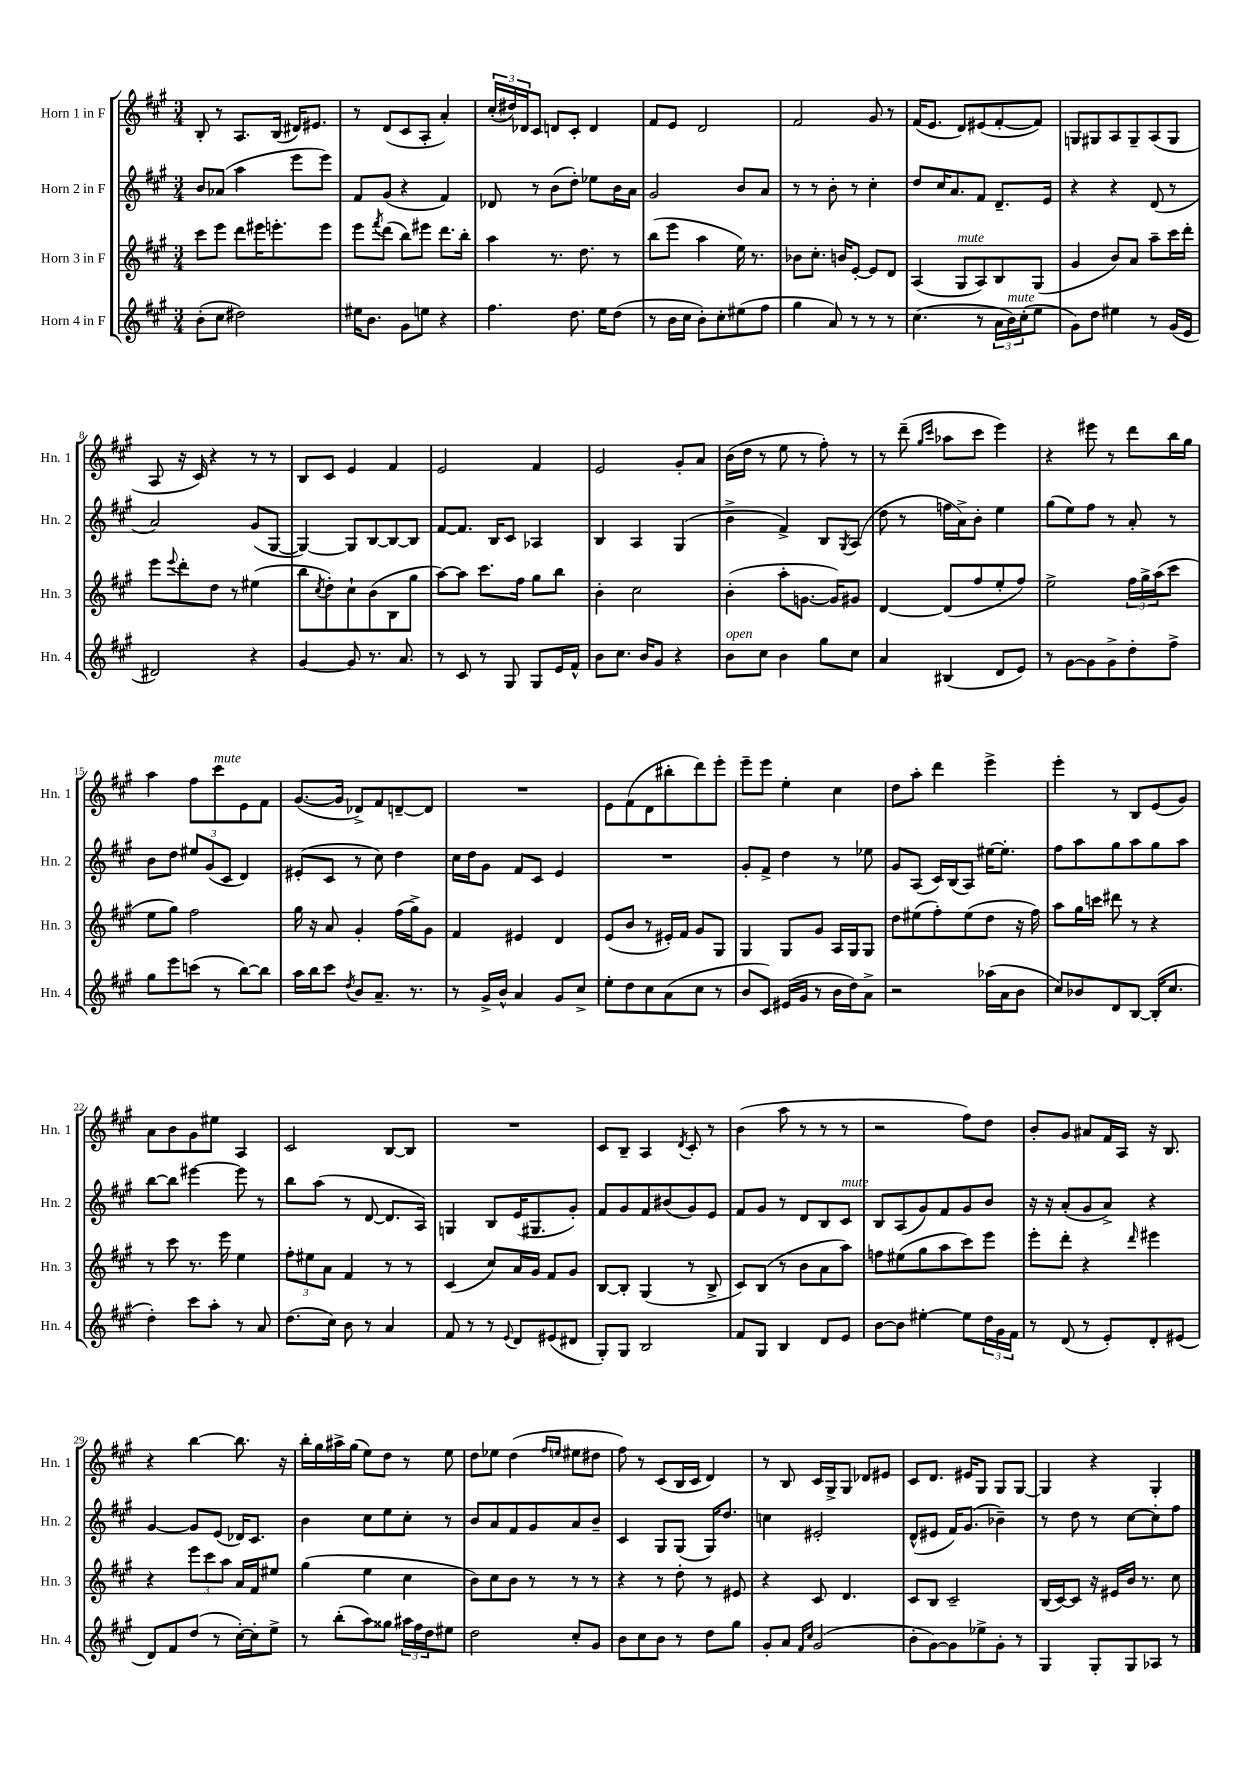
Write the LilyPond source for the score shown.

<<
\new StaffGroup <<
\new Staff = "s0" \with { instrumentName = "Horn 1 in F" shortInstrumentName = "Hn. 1" } {
    \clef treble \key a \major \numericTimeSignature \time 3/4
    b8-. r8 a8. b16( dis'16) eis'8. |
    r8 d'8( cis'8 a8-. a'4-.) |
    \tuplet 3/2 { cis''16-.( dis''16) des'16 } cis'8 d'8 cis'8-. d'4 |
    fis'8 e'8 d'2 |
    fis'2 gis'8 r8 |
    fis'16( e'8. d'8) eis'8( fis'8~-. fis'8) |
    g8 gis8 a8 gis8-- a8( gis8 |
    a8 r16 cis'16) r4 r8 r8 |
    b8 cis'8 e'4 fis'4 |
    e'2 fis'4 |
    e'2 gis'8-. a'8 |
    b'16( d''16 r8 e''8 r8 fis''8-.) r8 |
    r8 d'''8--( \grace { gis''16 cis'''16 } aes''8 cis'''8 e'''4) |
    r4 eis'''8 r8 d'''8 b''16 gis''16 |
    a''4 fis''8 cis'''8^\markup { \italic "mute" } e'8 fis'8 |
    gis'8.~( gis'16 des'8->) fis'8 d'8~-- d'8 |
    R2. |
    e'8 fis'8( d'8 bis''8-. d'''8) e'''8-. |
    e'''8-- e'''8 e''4-. cis''4 |
    d''8 a''8-. d'''4 e'''4-> |
    e'''4-. r8 b8 e'8( gis'8) |
    a'8 b'8 gis'8 eis''8 a4 |
    cis'2 b8~ b8 |
    R2. |
    cis'8 b8-- a4 \acciaccatura { d'8 } cis'8-. r8 |
    b'4( a''8 r8 r8 r8 |
    r2 fis''8) d''8 |
    b'8-. gis'8 ais'8 fis'16 a16 r16 b8. |
    r4 b''4~ b''8. r16 |
    b''16-. gis''16 ais''16-> gis''16( e''8) d''8 r8 e''8 |
    d''8 ees''8 d''4( \grace { fis''16 e''16 } eis''8 dis''8 |
    fis''8) r8 cis'8( b16 cis'16 d'4) |
    r8 b8 cis'16 gis16-> gis8 des'8 eis'8 |
    cis'8 d'8. eis'16 gis8 gis8 gis8~ |
    gis4 r4 gis4-. \bar "|." |
}
\new Staff = "s1" \with { instrumentName = "Horn 2 in F" shortInstrumentName = "Hn. 2" } {
    \clef treble \key a \major \numericTimeSignature \time 3/4
    b'8 aes'8( a''4 e'''8 e'''8) |
    fis'8 gis'8( r4 fis'4) |
    des'8 r8 b'8( d''8-.) ees''8 b'16 a'16 |
    gis'2 b'8 a'8 |
    r8 r8 b'8-. r8 cis''4-. |
    d''8 cis''16 a'8. fis'8 d'8.-- e'16 |
    r4 r4 d'8( r8 |
    a'2) gis'8( gis8~ |
    gis4~) gis8 b8~ b8~ b8 |
    fis'8~ fis'8. b16 cis'8 aes4 |
    b4 a4 gis4( |
    b'4-> fis'4->) b8 \acciaccatura { gis8 } a8( |
    d''8 r8 f''16 a'16->) b'8-. e''4 |
    gis''8( e''8) fis''8 r8 a'8-. r8 |
    b'8 d''8 \tuplet 3/2 { eis''8 gis'8( cis'8 } d'4) |
    eis'8-.( cis'8 r8 cis''8) d''4 |
    cis''16 d''16 gis'8 fis'8 cis'8 e'4 |
    R2. |
    gis'8-. fis'8-> d''4 r8 ees''8 |
    gis'8 a8( cis'16) b16( a8) eis''16~ eis''8.-. |
    fis''8 a''8 gis''8 a''8 gis''8 a''8 |
    b''8~ b''8 eis'''4~ eis'''8 r8 |
    b''8 a''8( r8 d'8~ d'8. a16) |
    g4 b8 e'16( gis8. gis'8-.) |
    fis'8 gis'8 fis'8 bis'8( gis'8) e'8 |
    fis'8 gis'8 r8 d'8 b8 cis'8^\markup { \italic "mute" } |
    b8 a8( gis'8) fis'8 gis'8 b'8 |
    r16 r16 a'8-.( gis'8 a'8->) r4 |
    gis'4~ gis'8 e'8( des'16) cis'8. |
    b'4 cis''8 e''8 cis''8-. r8 |
    b'8 a'8 fis'8 gis'8 a'8 b'8-- |
    cis'4 gis8 gis8( gis16) d''8. |
    c''4 eis'2-. |
    d'8-^( eis'8 fis'16) gis'8.( bes'4--) |
    r8 d''8 r8 cis''8~ cis''8-. fis''8 \bar "|." |
}
\new Staff = "s2" \with { instrumentName = "Horn 3 in F" shortInstrumentName = "Hn. 3" } {
    \clef treble \key a \major \numericTimeSignature \time 3/4
    cis'''8 e'''8 d'''8 eis'''16 e'''8.-. e'''8 |
    e'''8 \acciaccatura { fis'''8 } d'''8( b''8) eis'''8 d'''8. b''16-. |
    a''4 r8. d''8. r8 |
    b''8( e'''8 a''4 e''16) r8. |
    bes'8 cis''8.-. b'16 e'8~-. e'8 d'8 |
    a4( gis8^\markup { \italic "mute" } a8) b8 gis8( |
    gis'4 b'8) a'8 a''8-- cis'''16 d'''16-. |
    e'''8 \appoggiatura { e'''8 } d'''8-. d''8 r8 eis''4( |
    b''8 \acciaccatura { cis''8 } d''8-.) cis''8-! b'8( b8 gis''8 |
    a''8~) a''8 cis'''8. fis''16 gis''8 b''8 |
    b'4-. cis''2 |
    b'4-.( a''8-. g'8.~ g'16) gis'8 |
    d'4~ d'8( fis''8 e''8-. fis''8) |
    e''2-> \tuplet 3/2 { fis''16 gis''16-> a''16( } cis'''8 |
    e''8 gis''8) fis''2 |
    gis''16 r16 a'8 gis'4-. fis''16( gis''16->) gis'8 |
    fis'4 eis'4 d'4 |
    e'8( b'8 r8 eis'16-.) fis'16 gis'8 gis8 |
    gis4 gis8 gis'8 a16 gis16 gis8 |
    d''8 eis''8( fis''8-.) eis''8( d''8 r16 fis''16) |
    a''8 gis''16 c'''16 dis'''8 r8 r4 |
    r8 cis'''8 r8. e'''16 e''4 |
    \tuplet 3/2 { fis''8-. eis''8 a'8 } fis'4 r8 r8 |
    cis'4( cis''8) a'16 gis'16 fis'8 gis'8 |
    b8~ b8-. gis4( r8 b8-> |
    cis'8) b8( r8 b'8 a'8 a''8) |
    f''8 eis''8( gis''8 a''8 cis'''8) e'''8 |
    e'''8-. d'''8-. r4 \grace { d'''16 } eis'''4 |
    r4 \tuplet 3/2 { e'''8 cis'''8 a''8 } a'16 fis'16 eis''8 |
    gis''4( e''4 cis''4 |
    b'8) cis''8 b'8 r8 r8 r8 |
    r4 r8 d''8-. r8 eis'8 |
    r4 cis'8 d'4. |
    cis'8 b8 cis'2-- |
    b16( cis'16~) cis'8 r16 eis'16 b'16 r8. cis''8 \bar "|." |
}
\new Staff = "s3" \with { instrumentName = "Horn 4 in F" shortInstrumentName = "Hn. 4" } {
    \clef treble \key a \major \numericTimeSignature \time 3/4
    b'8-.( cis''8 dis''2) |
    eis''16 b'8. gis'8 e''8 r4 |
    fis''4. d''8. e''16 d''8( |
    r8 b'16 cis''16 b'8-.) cis''8-. eis''8( fis''8 |
    gis''4 a'8) r8 r8 r8 |
    cis''4.( r8 \tuplet 3/2 { a'16 b'16^\markup { \italic "mute" }) cis''16-.( } e''8 |
    gis'8) d''8 eis''4 r8 gis'16( e'16 |
    dis'2) r4 |
    gis'4~ gis'8 r8. a'8. |
    r8 cis'8 r8 gis8 gis8 e'16 fis'16-^ |
    b'8 cis''8. b'16 gis'8 r4 |
    b'8^\markup { \italic "open" } cis''8 b'4 gis''8 cis''8 |
    a'4 bis4( d'8 e'8) |
    r8 gis'8~ gis'8 gis'8-> d''8-. fis''8-> |
    gis''8 e'''8 c'''8( r8 b''8~) b''8 |
    a''16 b''16 cis'''8 \acciaccatura { d''8 } b'8 a'8.-- r8. |
    r8 gis'16-> b'16-^ a'4 gis'8 cis''8-> |
    e''8-. d''8 cis''8 a'8( cis''8 r8 |
    b'8 cis'8) eis'16( gis'16 r8 b'16 d''16) a'8-> |
    r2 aes''16( a'16 b'8 |
    cis''8) bes'8 d'8 b8~ b16-.( cis''8. |
    d''4-.) cis'''8 a''8-. r8 a'8 |
    d''8.( cis''16) b'8 r8 a'4 |
    fis'8 r8 r8 \appoggiatura { e'8 } d'8 eis'8( dis'8 |
    gis8-.) gis8 b2 |
    fis'8 gis8 b4 d'8 e'8 |
    b'8~ b'8 eis''4~-. eis''8 \tuplet 3/2 { d''16 gis'16 fis'16 } |
    r8 d'8( r8 e'8-.) d'8-. eis'8( |
    d'8) fis'8 d''8( r8 cis''16~-.) cis''16-. e''8-> |
    r8 b''8-.( a''8) gisis''8 \tuplet 3/2 { ais''16 fis''16 d''16 } eis''8 |
    d''2 cis''8-. gis'8 |
    b'8 cis''8 b'8 r8 d''8 gis''8 |
    gis'8-. a'8 \grace { fis'16 cis''16 } gis'2( |
    b'8-. gis'8~) gis'8 ees''8-> gis'8-. r8 |
    gis4 gis8-. gis8 aes8 r8 \bar "|." |
}
>>
>>
